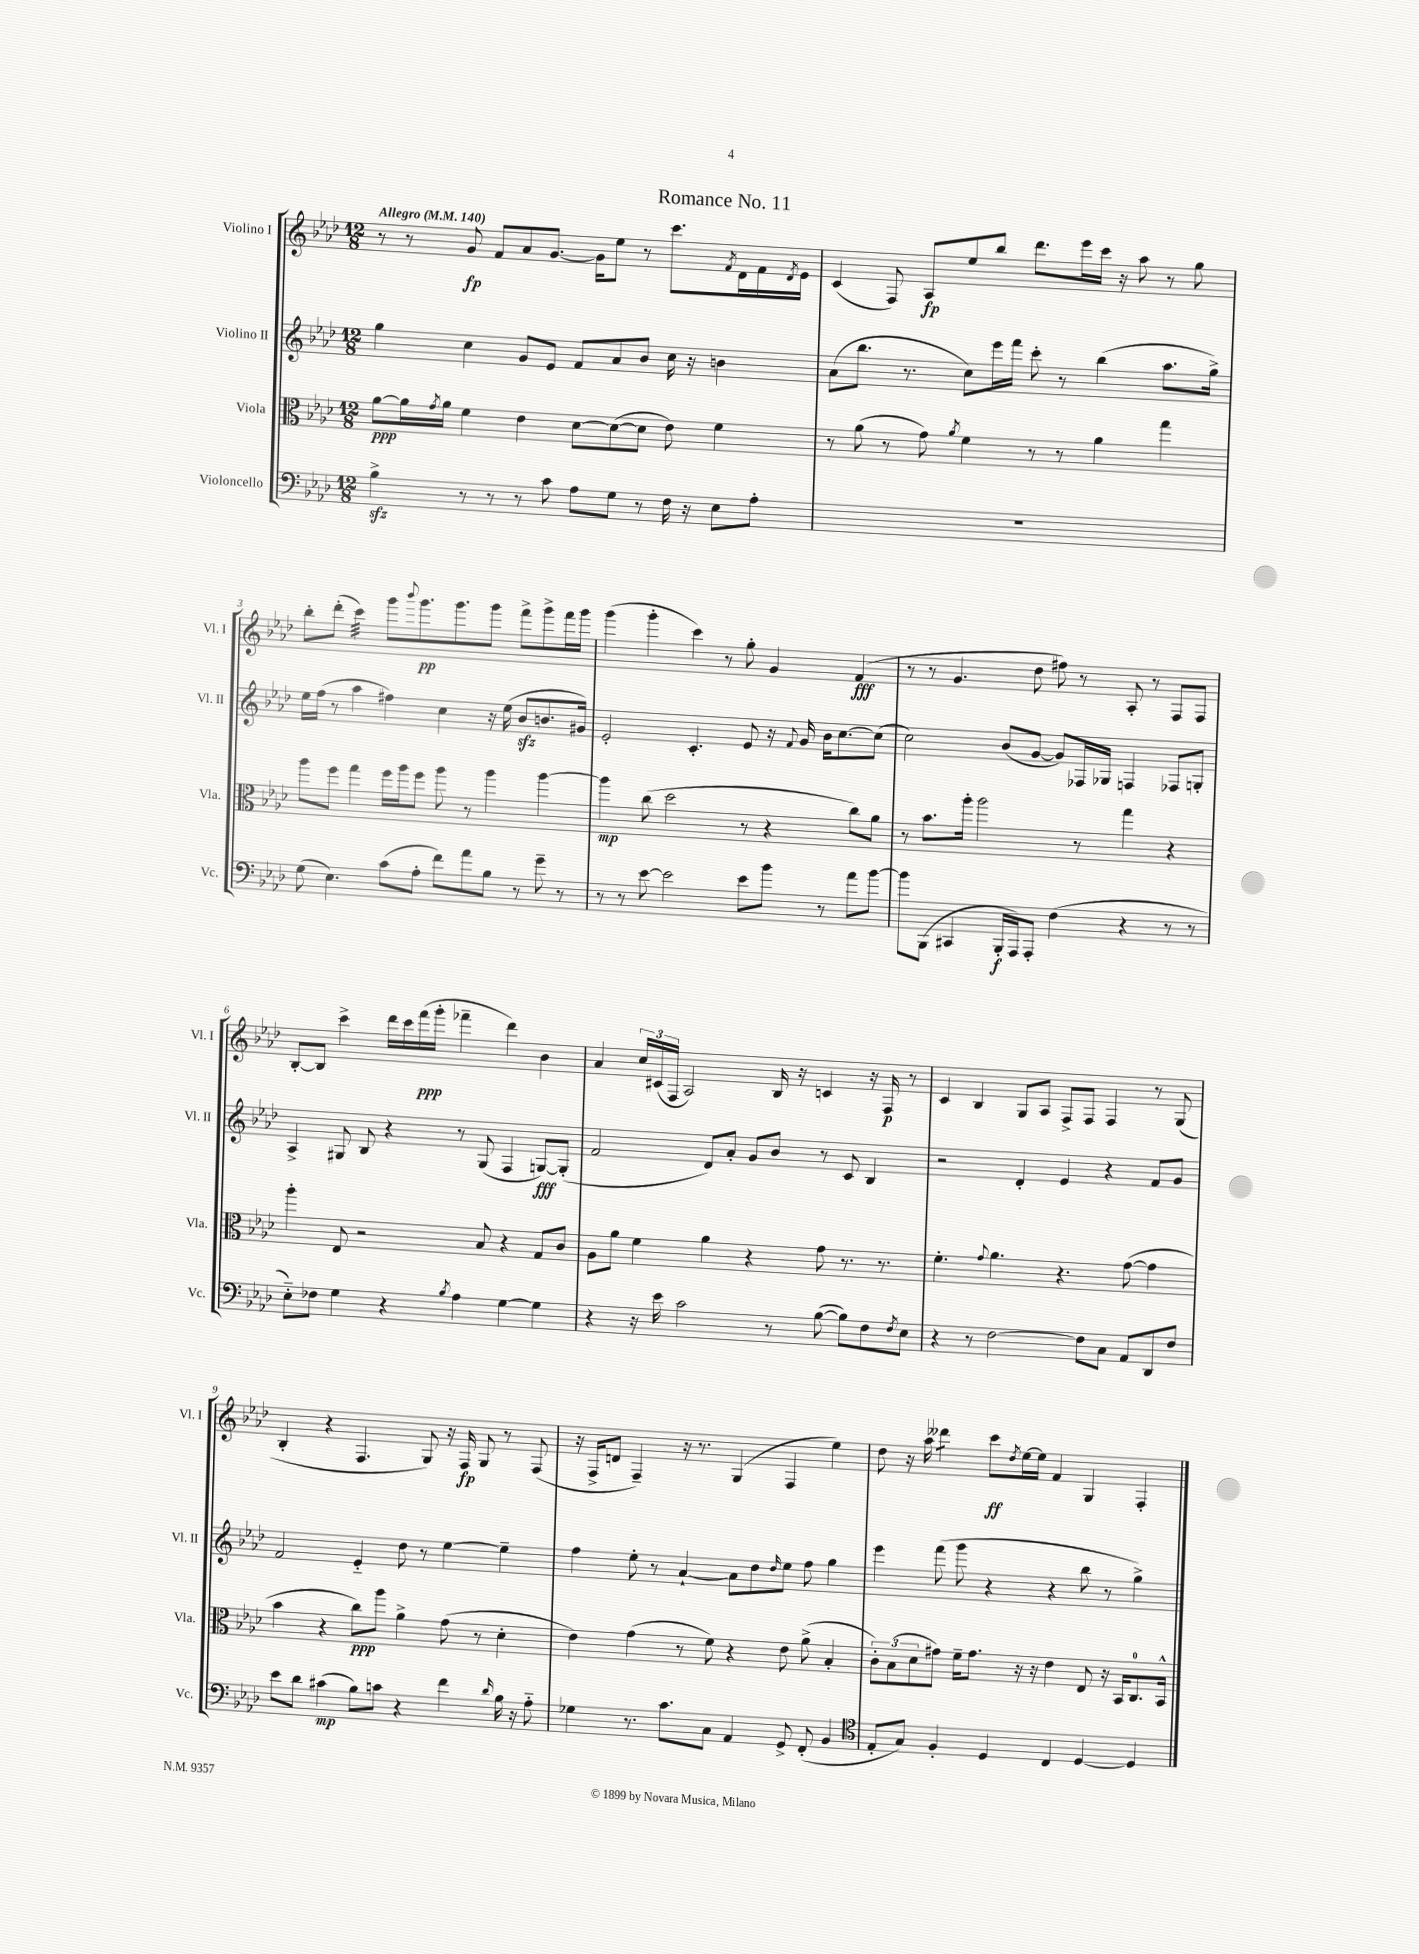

**kern	**kern	**kern	**kern
*staff4	*staff3	*staff2	*staff1
*clefF4	*clefC3	*clefG2	*clefG2
*k[b-e-a-d-]	*k[b-e-a-d-]	*k[b-e-a-d-]	*k[b-e-a-d-]
*M12/8	*M12/8	*M12/8	*M12/8
*MM140	*MM140	*MM140	*MM140
4B-^	[8a-	4gg	8r
.	16a-]	.	8r
.	8qg	.	.
.	16a-	.	.
8r	4f	4cc	8g
8r	.	.	8f
8r	4e-	8g	8a-
8c	.	8e-	[8.g
8A-	[8d-	8f	.
.	.	.	16g]
8G	(8d-_	8a-	8ee-
8r	8d-]	8b-	8r
16F	8e-)	16cc	8.ccc
16r	.	16r	.
8E-	4f	4b	.
.	.	.	8qf
.	.	.	16d-
8A-'	.	.	16f
.	.	.	8qd-
.	.	.	16e-
=	=	=	=
1.r	8r	(8a-	(4c
.	(8a-	8.bb-	.
.	8r	.	8F)
.	.	8.r	.
.	8g)	.	8A-
.	8qa-	.	.
.	4f	8cc)	8ee-
.	.	16eee-	8bb-
.	.	16fff	.
.	8r	8ccc'	8.ddd-
.	8r	8r	.
.	.	.	16eee-
.	4a-	(4bb-	16ccc
.	.	.	16r
.	.	.	8aa-
.	4gg	8.aa-	8r
.	.	.	8gg
.	.	16gg^)	.
=	=	=	=
(8G	8aa-	16ee-	8bb-'
.	.	(16ff	.
4.E-)	8ff	8r	(8ddd-'
.	4gg	4aa-	4ccc)
(8c	16ff	4ff#)	8ggg
.	16aa-	.	.
.	.	.	8qqbbb-
8A-'	8ff	.	8.ggg
8f)	8aa-	4cc	.
.	.	.	8.ggg
8a-	8r	.	.
8B-	4aa-	16r	8ggg
.	.	(16ee-	.
8r	.	8b-	8fff^
8g~	[4aa-	8.b	8ggg^
8r	.	.	16fff
.	.	16g#)	16ggg
=	=	=	=
8r	4aa-]	2e-'	(4ggg
8r	.	.	.
[8e-	(8cc	.	4ggg'
2e-]	2dd-	.	.
.	.	4.c'	4ccc)
.	.	.	8r
8e-	8r	8e-	8gg'
8b-	4r	16r	4g
.	.	8qqf	.
.	.	16g	.
8r	.	16b-	.
.	.	[8.cc	.
8a-	8cc)	.	(4f
[8b-	8a-	(8cc]	.
=	=	=	=
8b-]	8r	2cc)	8r
(8BBB-	8.b-	.	8r
4CC#	.	.	4.g
.	16aa-'	.	.
.	2aa-	.	.
16BBB-'	.	(8b-	.
16AAA-)	.	.	.
8AAA-'	.	[8g	8dd-
(4F	.	8g])	8ff#)
.	8r	16F-	8r
.	.	16G-	.
4r	4gg	4F	8A-'
.	.	.	8r
8r	4r	8F-	8F
8r	.	8G'	8F
=	=	=	=
8E-'~)	4aa-'	4A-^	[8B-'
8F-	.	.	8B-]
4G	8E-	8G#	4ccc^
.	2r	8B-	.
4r	.	4r	16ddd-
.	.	.	16ccc
.	.	.	(16fff
.	.	.	16ggg'
8qB-	.	.	.
4A-	.	8r	4fff-~
.	8B-	(8G#	.
[4G	4r	4F	4ddd-)
4G]	8G	[8G)	4b-
.	8c	(8G']	.
=	=	=	=
4r	8A-	2f	4a-
.	8a-	.	.
16r	4f	.	24cc
.	.	.	(24c#
16e-	.	.	.
.	.	.	24F
2c	.	.	2A-)
.	4a-	8d-)	.
.	.	8a-'	.
.	4r	8g	.
8r	.	8b-	16B-
.	.	.	16r
([8B-	8g	8r	4c
8B-])	8.r	8c	.
8F	.	4B-	16r
.	8.r	.	16F
8qF	.	.	.
8E-	.	.	8r
=	=	=	=
4r	4.f'	2r	4c
8r	.	.	4B-
.	8qqg	.	.
[2F	4.a-	.	.
.	.	4d-'	8G
.	.	.	8A-
.	4.r	4e-	8F^
8F]	.	.	8F
8C	.	4r	4F
8AA-	([8g	.	.
8DD-	4g]	8f	8r
8F	.	8g	(8G
=	=	=	=
8e-	4b-	2f	4B-'
8d-	.	.	.
(4c#	4r	.	4r
8B-)	8cc)	4e-'~	4.F
8c	8aa-	.	.
4r	4a-^	8dd-	.
.	.	8r	8G)
4f	(8g	[4ee-	16r
.	.	.	16F
.	8r	.	8G
16qqd-	.	.	.
16B-	4d-'	4ee-~]	8r
16r	.	.	.
8A-'~	.	.	(8F
=	=	=	=
4G-	4e-)	4ff	16r
.	.	.	16F^
.	.	.	8d
8.r	(4g	8ee-'	4F~)
.	.	8r	.
8.c	.	.	.
.	8r	[4a-`	16r
.	.	.	8.r
8C	8f)	.	.
4AA-	4r	8a-]	(4G
.	.	8dd-	.
.	.	16qqdd-	.
8GG^	8e-	8ee-	4F
(8FF'	(8a-^	8ff	.
4BB-	4B-'	4gg	4ee-)
=	=	=	=
*clefC4	*	*	*
8E-'	12c')	4eee-	8dd-
.	(12B-	.	.
8G)	.	.	16r
.	12d-	.	.
.	.	.	16aa-
4F'	8g#)	(8fff	4ddd--
.	16f~	8ggg	.
.	8.g#	.	.
4D-	.	4r	8ccc
.	.	.	8qdd-
.	16r	.	[16ee-
.	16r	.	16ee-]
4C	4e-	4r	4f
[4D-	8E-	8bb-	4G
.	16r	8r	.
.	16BB-	.	.
4D-]	8.C	4gg^)	4F'
.	16BB-^^	.	.
==	==	==	==
*-	*-	*-	*-
